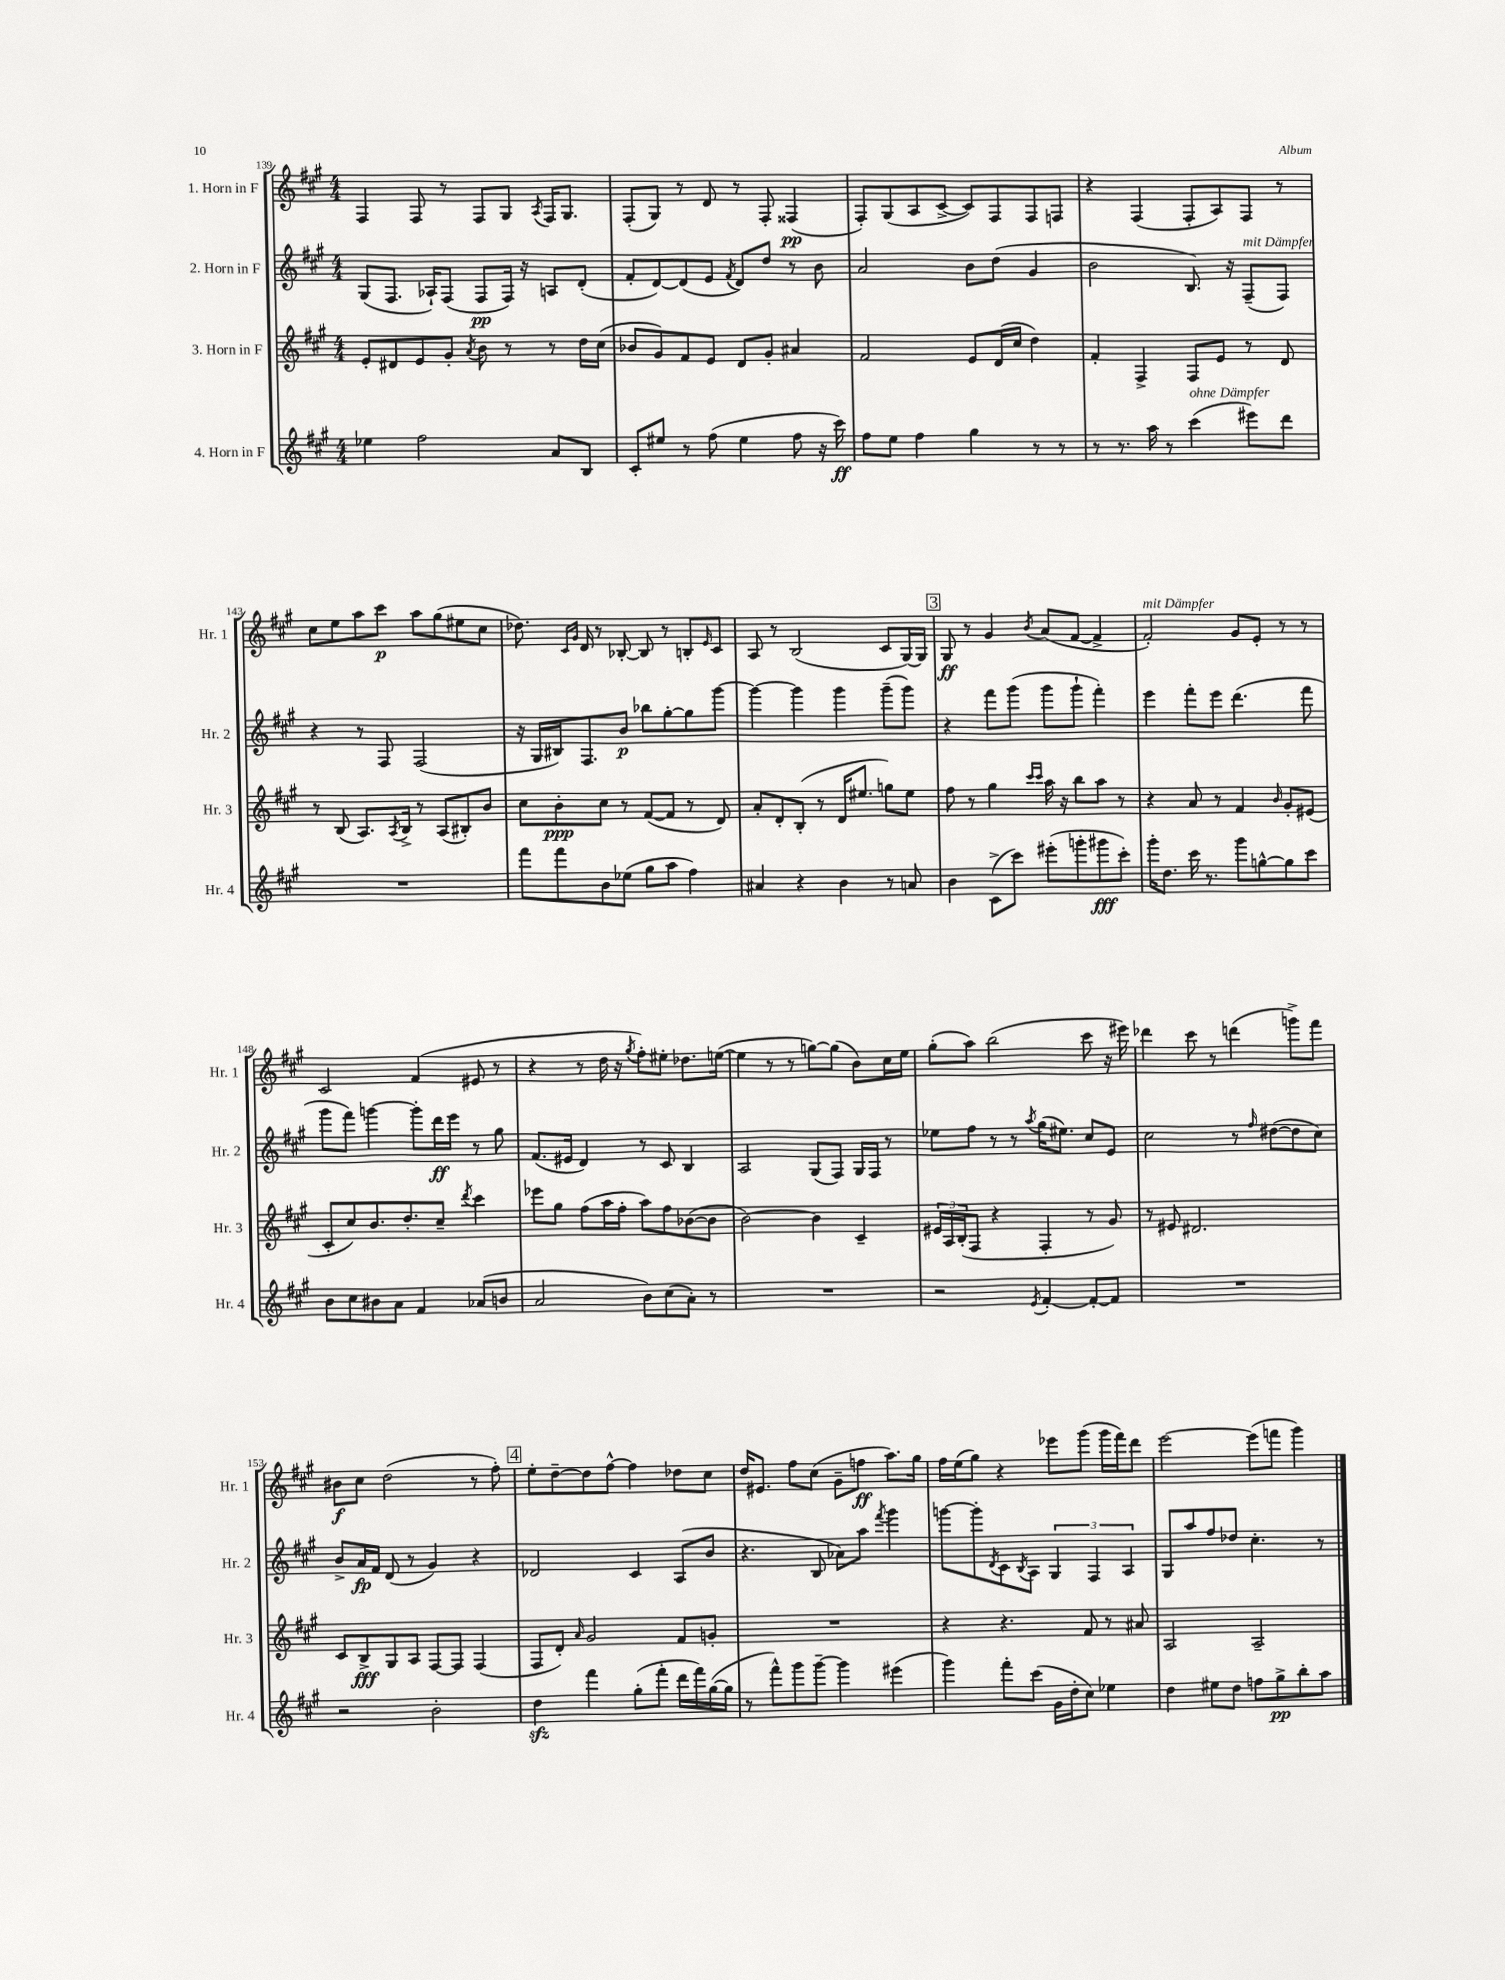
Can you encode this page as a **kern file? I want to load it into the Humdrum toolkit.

**kern	**kern	**kern	**kern
*staff4	*staff3	*staff2	*staff1
*clefG2	*clefG2	*clefG2	*clefG2
*k[f#c#g#]	*k[f#c#g#]	*k[f#c#g#]	*k[f#c#g#]
*M4/4	*M4/4	*M4/4	*M4/4
4ee-\	8e'/L	(8G#/L	4F#/
.	8d#/	8.F#/J	.
2ff#\	8e/	.	8F#/
.	.	16A-`/LK)	.
.	8g#'/J	(8F#/J	8r
.	8qa/	.	.
.	8b\	8F#/L	8F#/L
.	8r	16F#/Jk)	8G#/J
.	.	16r	.
.	.	.	8qA/
8a/L	8r	8A/L	16F#/LK
.	.	.	8.G#/J
8B/J	16dd\LL	(8d'/J	.
.	(16cc#\JJ	.	.
=	=	=	=
8c#'/L	8b-/L	8f#'/L	(8F#'/L
8ee#/J	8g#/)	[8d/)	8G#/J)
8r	8f#/	(8d/]	8r
(8ff#\	8e/J	8e/J	8d/
.	.	8qf#/	.
4ee#\	8d/L	8d/L)	8r
.	8g#'/J	8dd/J	8F#'/
8ff#\	4a#/	8r	(4F##/
16r	.	8b\	.
16ccc#\)	.	.	.
=	=	=	=
8ff#\L	2f#/	2a/	8F#'/L)
8ee\J	.	.	(8G#/
4ff#\	.	.	8A/
.	.	.	[8c#^/J
4gg#\	8e/L	8b\L	8c#/]L)
.	(16d/L	(8dd\J	8F#/
.	16cc#/JJ	.	.
8r	4dd\)	4g#/	8F#/
8r	.	.	8F/J
=	=	=	=
8r	4f#'/	2b\	4r
8.r	.	.	.
.	4F#^/	.	(4F#/
16aa\	.	.	.
8r	.	.	.
(4ccc#\	8F#/L	8.B/)	8F#'/L
.	8e/J	.	8A/)
.	.	16r	.
8eee#\L)	8r	(8F#~/L	8F#/J
8ddd\J	8d/	8F#/J)	8r
=	=	=	=
1r	8r	4r	8cc#\L
.	(8B/	.	8ee\
.	8.A/L)	8r	8aa\
.	.	8F#/	8ccc#\J
.	8qA/	.	.
.	16B^/Jk	.	.
.	8r	(2F#/	8aa\L
.	(8A/L	.	(8gg#\
.	8B#'/)	.	8ee#\
.	8b/J	.	8cc#\J
=	=	=	=
8fff#\L	8cc#\L	16r	8.dd-\)
.	.	16G#/LL	.
8fff#\	8b'\	16B#/J)	.
.	.	.	16qqc#/LL
.	.	.	16qqg#/JJ
.	.	8.F#/	16d/
8b\	8cc#\J	.	8r
(8ee-\J	8r	8b/J	[8B-'/
8gg#\L	([8f#/L	8bb-\L	8B-/]
8aa\J	8f#/]J	[8gg#'\	8r
4ff#\)	8r	8gg#\]	8B'/L
.	.	.	16qqe/
.	8d/)	[8ggg#\J	8c#/J
=	=	=	=
4a#/	8a'/L	4ggg#\_	8A/
.	8d'/	.	8r
4r	(8B'/J	4ggg#\]	(2B/
.	8r	.	.
4b\	16d/LK	4ggg#\	.
.	8.ee#/J	.	.
8r	8gg\L)	(8ggg#~\L	8c#/L
8a/	8ee#\J	8ggg#\J)	[16G#/L)
.	.	.	16G#/]JJ
=	=	=	=
4b\	8ff#\	4r	8G#/
.	8r	.	8r
(8c#^\L	4gg#\	8fff#\L	4g#/
8ccc#\J)	.	(8ggg#\J	.
.	16qqccc#/LL	.	.
.	16qqccc#/JJ	.	8qb/
(8eee#'\L	16aa\	8ggg#\L	(8a/L
.	16r	.	.
8ggg'\	8bb\L	8ggg#`\J	[8f#/J
8ggg#\	8aa\J	4fff#'\)	4f#^/]
8ccc#'\J)	8r	.	.
=	=	=	=
16ggg#'\LK	4r	4eee\	2f#'/)
8.dd\J	.	.	.
16ccc#\	8a/	8fff#'\L	.
8.r	.	.	.
.	8r	8eee\J	.
8ggg#\L	4f#/	(4.ddd\	8g#/L
[8gg^^\	.	.	8e'/J
.	16qqb/	.	.
8gg\]	8g#'/L	.	8r
8ccc#\J	(8e#/J	8fff#\	8r
=	=	=	=
8b\L	8c#'/L	8ggg#\L	2c#/
8cc#\	8cc#/)	8fff#\J)	.
8b#\	8.b/	[4ggg\	.
8a\J	.	.	.
.	8.dd'/	.	.
4f#/	.	8ggg'\]L	(4f#/
.	8cc#~/J	16ddd\L	.
.	.	16eee\JJ	.
.	8qddd/	.	.
(8a-/L	4ccc#\	8r	8e#/
8b/J	.	8gg#\	8r
=	=	=	=
2a/	8eee-\L	(8.f#/L	4r
.	8gg#\J	.	.
.	.	16e#/Jk	.
.	(8ff#\L	4d/)	8r
.	16aa\L	.	16dd\
.	16ff#'\JJ	.	16r
.	.	.	8qgg#/
8b\L)	8aa\L)	8r	8ff#'\L)
(8cc#\	8ff#\	8c#/	8ee#'\J
8a'\J)	([8b-\	4B/	8.dd-\L
8r	8b-\]J	.	.
.	.	.	([16ee\Jk
=	=	=	=
1r	[2b\)	2A/	4ee\]
.	.	.	8r
.	.	.	8r
.	4b\]	(8G#/L	[8gg\L)
.	.	8F#/J)	(8gg\]J
.	4c#~/	16G#/LL	8b\L)
.	.	16F#/JJ	.
.	.	8r	16cc#\L
.	.	.	16ee\JJ
=	=	=	=
2r	24e#/LL	8ee-\L	(8gg#'\L
.	24A/	.	.
.	(24B'/J	.	.
.	8F#/J	8ff#\J	8aa\J)
.	4r	8r	(2bb\
.	.	8r	.
8qe/	.	8qaa/	.
[4f#'/	4F#'/	(16gg#\LK	.
.	.	8.ee#\J)	.
8f#'/_L	8r	8cc#/L	8ccc#\
8f#/]J	8g#/)	8e/J	16r
.	.	.	16eee#\)
=	=	=	=
1r	8r	2cc#\	4ddd-\
.	8e#/	.	.
.	2.d#/	.	8ccc#\
.	.	.	8r
.	.	8r	(4ddd\
.	.	16qqff#/	.
.	.	([8dd#\L	.
.	.	8dd#\]	8ggg^\L)
.	.	8cc#\J)	8fff#\J
=	=	=	=
2r	8c#/L	8b^/L	8b#\L
.	8B^/	16a/L	8cc#\J
.	.	16f#/JJ	.
.	8G#/	(8d/	(2dd\
.	8A/J	8r	.
2b'\	[8F#/L	4g#/)	.
.	8F#/]J	.	.
.	(4F#/	4r	8r
.	.	.	8ff#'\)
=	=	=	=
4dd\	8F#/L	2d-/	8ee'\L
.	8d'/J)	.	[8dd~\
.	16qqa/	.	.
4fff#\	2g#/	.	8dd\]
.	.	.	[8ff#^^\J
(8gg#'\L	.	4c#/	4ff#\]
8fff#'\J	.	.	.
16ddd\LL	8f#/L	(8A/L	8dd-\L
16fff#\)	.	.	.
([16gg#\	8g'/J	8b/J	8cc#\J
16gg#\]JJ	.	.	.
=	=	=	=
8r	1r	4.r	16dd/LK
.	.	.	8.e#/J
8fff#^^\L)	.	.	.
8ggg#\	.	.	8ff#\L
[8ggg#~\J	.	8B/	(8cc#\J
4ggg#\]	.	8a-\L)	8g#~\L
.	.	8aa\J	8ff\J
.	.	8qfff#/	.
(4eee#\	.	4ggg#\	8.aa\L)
.	.	.	16gg#\Jk
=	=	=	=
4ggg#\)	4r	[8ggg\L	16ff#\LL
.	.	.	(16ee\J
.	.	8ggg'\]	8gg#\J)
.	.	8qd/	.
8fff#'\L	4.r	8c#\	4r
.	.	8qB/	.
(8ccc#\J	.	8A\J	.
16g#\LL	.	6G#/	8eee-\L
16dd'\J	.	.	.
8cc#\J)	8f#/	.	(8ggg#\J
.	.	6F#/	.
4ee-\	8r	.	16ggg#\LL
.	.	.	16fff#\J)
.	.	6A/	.
.	8a#/	.	8ddd\J
=	=	=	=
4dd\	2A/	8G#/L	[2eee\
.	.	8aa/	.
8ee#\L	.	8ff#/	.
8dd\J	.	8dd-/J	.
8ff\L	2A~/	4.cc#'\	(8eee\]L
8gg#^\	.	.	8fff\J
8bb'\	.	.	4ggg#\)
8aa\J	.	8r	.
==	==	==	==
*-	*-	*-	*-
